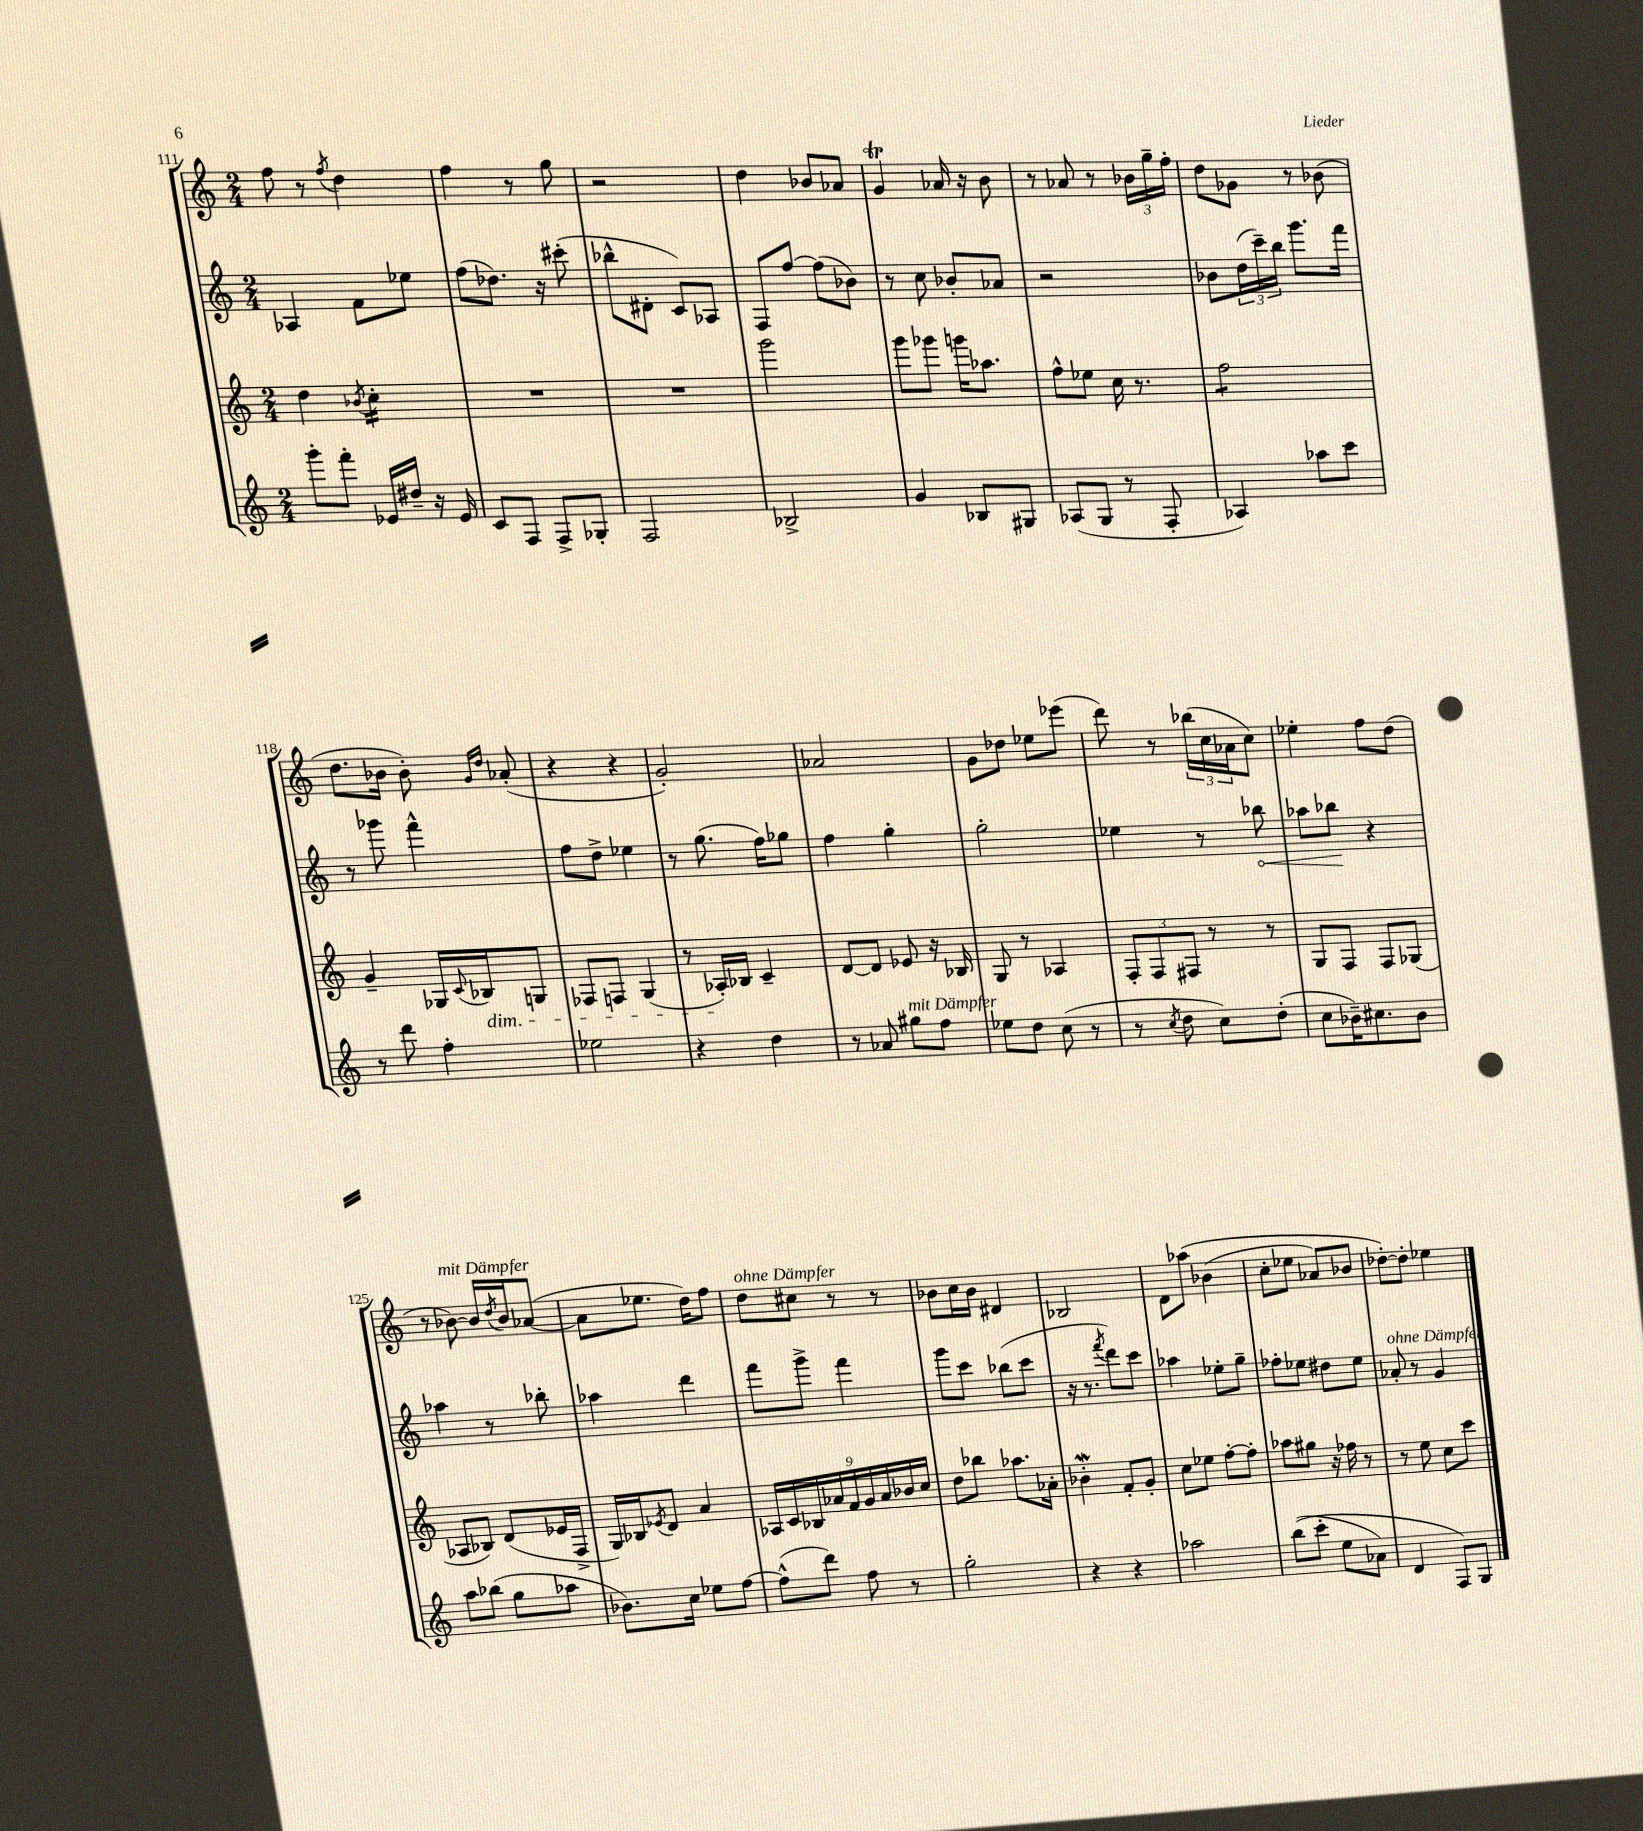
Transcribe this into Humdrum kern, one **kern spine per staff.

**kern	**kern	**kern	**kern
*staff4	*staff3	*staff2	*staff1
*clefG2	*clefG2	*clefG2	*clefG2
*k[]	*k[]	*k[]	*k[]
*M2/4	*M2/4	*M2/4	*M2/4
8ggg'\L	4dd\	4A-/	8ff\
8fff'\J	.	.	8r
.	8qb-/	.	8qff/
16e-/LL	4cc'\	8f\L	4dd\
16dd#~/JJ	.	.	.
16r	.	8ee-\J	.
16e-/	.	.	.
=	=	=	=
8c/L	2r	(8ff\L	4ff\
8F/J	.	8.dd-\J)	.
8F^/L	.	.	8r
.	.	16r	.
8G-'/J	.	(8ccc#'\	8gg\
=	=	=	=
2F/	2r	8bb-^^\L	2r
.	.	8d#'\J	.
.	.	8c/L)	.
.	.	8A-/J	.
=	=	=	=
2B-^/	2ggg\	8F/L	4dd\
.	.	[8ff/J	.
.	.	(8ff\]L	8b-/L
.	.	8b-\J)	8a-/J
=	=	=	=
4g/	8ggg\L	8r	4g/
.	8ggg-\J	8cc\	.
8B-/L	16ggg\LK	8b-'/L	16a-/
.	8.aa-\J	.	16r
8G#/J	.	8a-/J	8b\
=	=	=	=
(8A-/L	8ff^^\L	2r	8r
8G/J	8ee-\J	.	8a-/
8r	16cc\	.	8r
.	8.r	.	.
8F'/	.	.	24b-\LL
.	.	.	24gg~\
.	.	.	24ff'\JJ
=	=	=	=
4A-/)	2ff\	8b-\L	8dd\L
.	.	(24dd\L	8g-\J
.	.	24ccc~\)	.
.	.	24bb\JJ	.
8aa-\L	.	8.ggg\L	8r
8ccc\J	.	.	(8b-\
.	.	16fff\Jk	.
=	=	=	=
8r	4g~/	8r	8.dd\L
8ddd\	.	8ggg-\	.
.	.	.	16b-\Jk
4ff'\	16G-/LL	4fff^^\	8b-'\)
.	8qqc/	.	.
.	16B-/J	.	.
.	.	.	16qqg/LL
.	.	.	16qqdd/JJ
.	8G/J	.	(8a-'/
=	=	=	=
2ee-\	8F-/L	8ff\L	4r
.	8F/J	8dd^\J	.
.	(4G/	4ee-\	4r
=	=	=	=
4r	8r	8r	2g'/)
.	16A-'/LL)	(8.gg\	.
.	16B-/JJ	.	.
4dd\	4c~/	.	.
.	.	16ff\LK)	.
.	.	8gg-\J	.
=	=	=	=
8r	[8d/L	4ff\	2a-/
8a-/	8d/]J	.	.
8gg#\L	8e-/	4gg'\	.
8ff\J	16r	.	.
.	16B-/	.	.
=	=	=	=
8ee-\L	8G/	2gg'\	8g\L
8dd\J	8r	.	8dd-\J
(8cc\	4A-/	.	8ee-\L
8r	.	.	(8eee-\J
=	=	=	=
8r	12F'/L	4ee-\	8ddd\)
.	12F/	.	.
8qcc/	.	.	.
8dd\	.	.	8r
.	12F#/J	.	.
8cc\L)	8r	8r	(24bb-\LL
.	.	.	24cc\
.	.	.	24a-\J
(8dd'\J	8r	8bb-\	8cc\J)
=	=	=	=
8cc\L	8G/L	8aa-\L	4ee-'\
16b-~\K)	8F/J	8bb-\J	.
8.cc#\	.	.	.
.	8F/L	4r	8ff\L
8b-\J	(8G-/J	.	(8dd\J
=	=	=	=
8aa\L	8A-/L	4aa-\	8r
(8bb-\J	8B-/J)	.	[8b-\)
8gg\L	(8d/L	8r	16b-/]LL
.	.	.	8qdd/
.	.	.	16b-/J
8aa-\J	16e-/L	8bb-'\	([8a-/J
.	16F^/JJ	.	.
=	=	=	=
8.b-\L)	16G/LL)	4aa-\	8a-\]L
.	16B-/J	.	.
.	8qe-/	.	.
.	8d/J	.	8.ee-\J
16cc\Jk	.	.	.
8ee-\L	4a/	4ddd\	.
.	.	.	16dd\LK)
[8ff\J	.	.	8ff\J
=	=	=	=
(8ff^^\]L	18A-/LL	8fff\L	8dd\L
.	18c/	.	.
.	18B-/	.	.
8ddd\J)	.	8ggg^\J	8cc#\J
.	18a-/	.	.
.	18f/	.	.
8ff\	.	4fff\	8r
.	18g/	.	.
.	18a-/	.	.
8r	.	.	8r
.	18b-/	.	.
.	18cc/JJ	.	.
=	=	=	=
2gg'\	8dd\L	8ggg\L	8b-\L
.	8bb-\J	8ccc\J	16cc\L
.	.	.	16b-\JJ
.	8.aa-\L	(8bb-\L	4d#/
.	.	8ccc\J	.
.	16a-'\Jk	.	.
=	=	=	=
4r	4b-'\	16r	2B-/
.	.	8.r	.
.	.	8qfff/	.
4r	8f'/L	8ddd\L)	.
.	8g'/J	8ccc\J	.
=	=	=	=
2aa-\	8cc\L	4aa-\	8d\L
.	8ee-\J	.	&(8aa-\J
.	[8ff'\L	8ee-'\L	(4b-\
.	8ff'\]J	8gg~\J	.
=	=	=	=
&((8bb\L	8aa-\L	8ff-'\L	8cc'\L
8ccc'\J	8gg#\J	8ee-\J	8ee-\J
8ee\L	16r	8dd#\L	8a-/L)
.	16ff-\	.	.
8a-\J)	8r	8ee-\J	8b-/J
=	=	=	=
4d/	8r	8a-'/	[8dd-'\L&)
.	8ee\	8r	8dd-'\]J
8F/L&)	8cc\L	4g/	4ee-\
8G/J	8ccc\J	.	.
==	==	==	==
*-	*-	*-	*-
